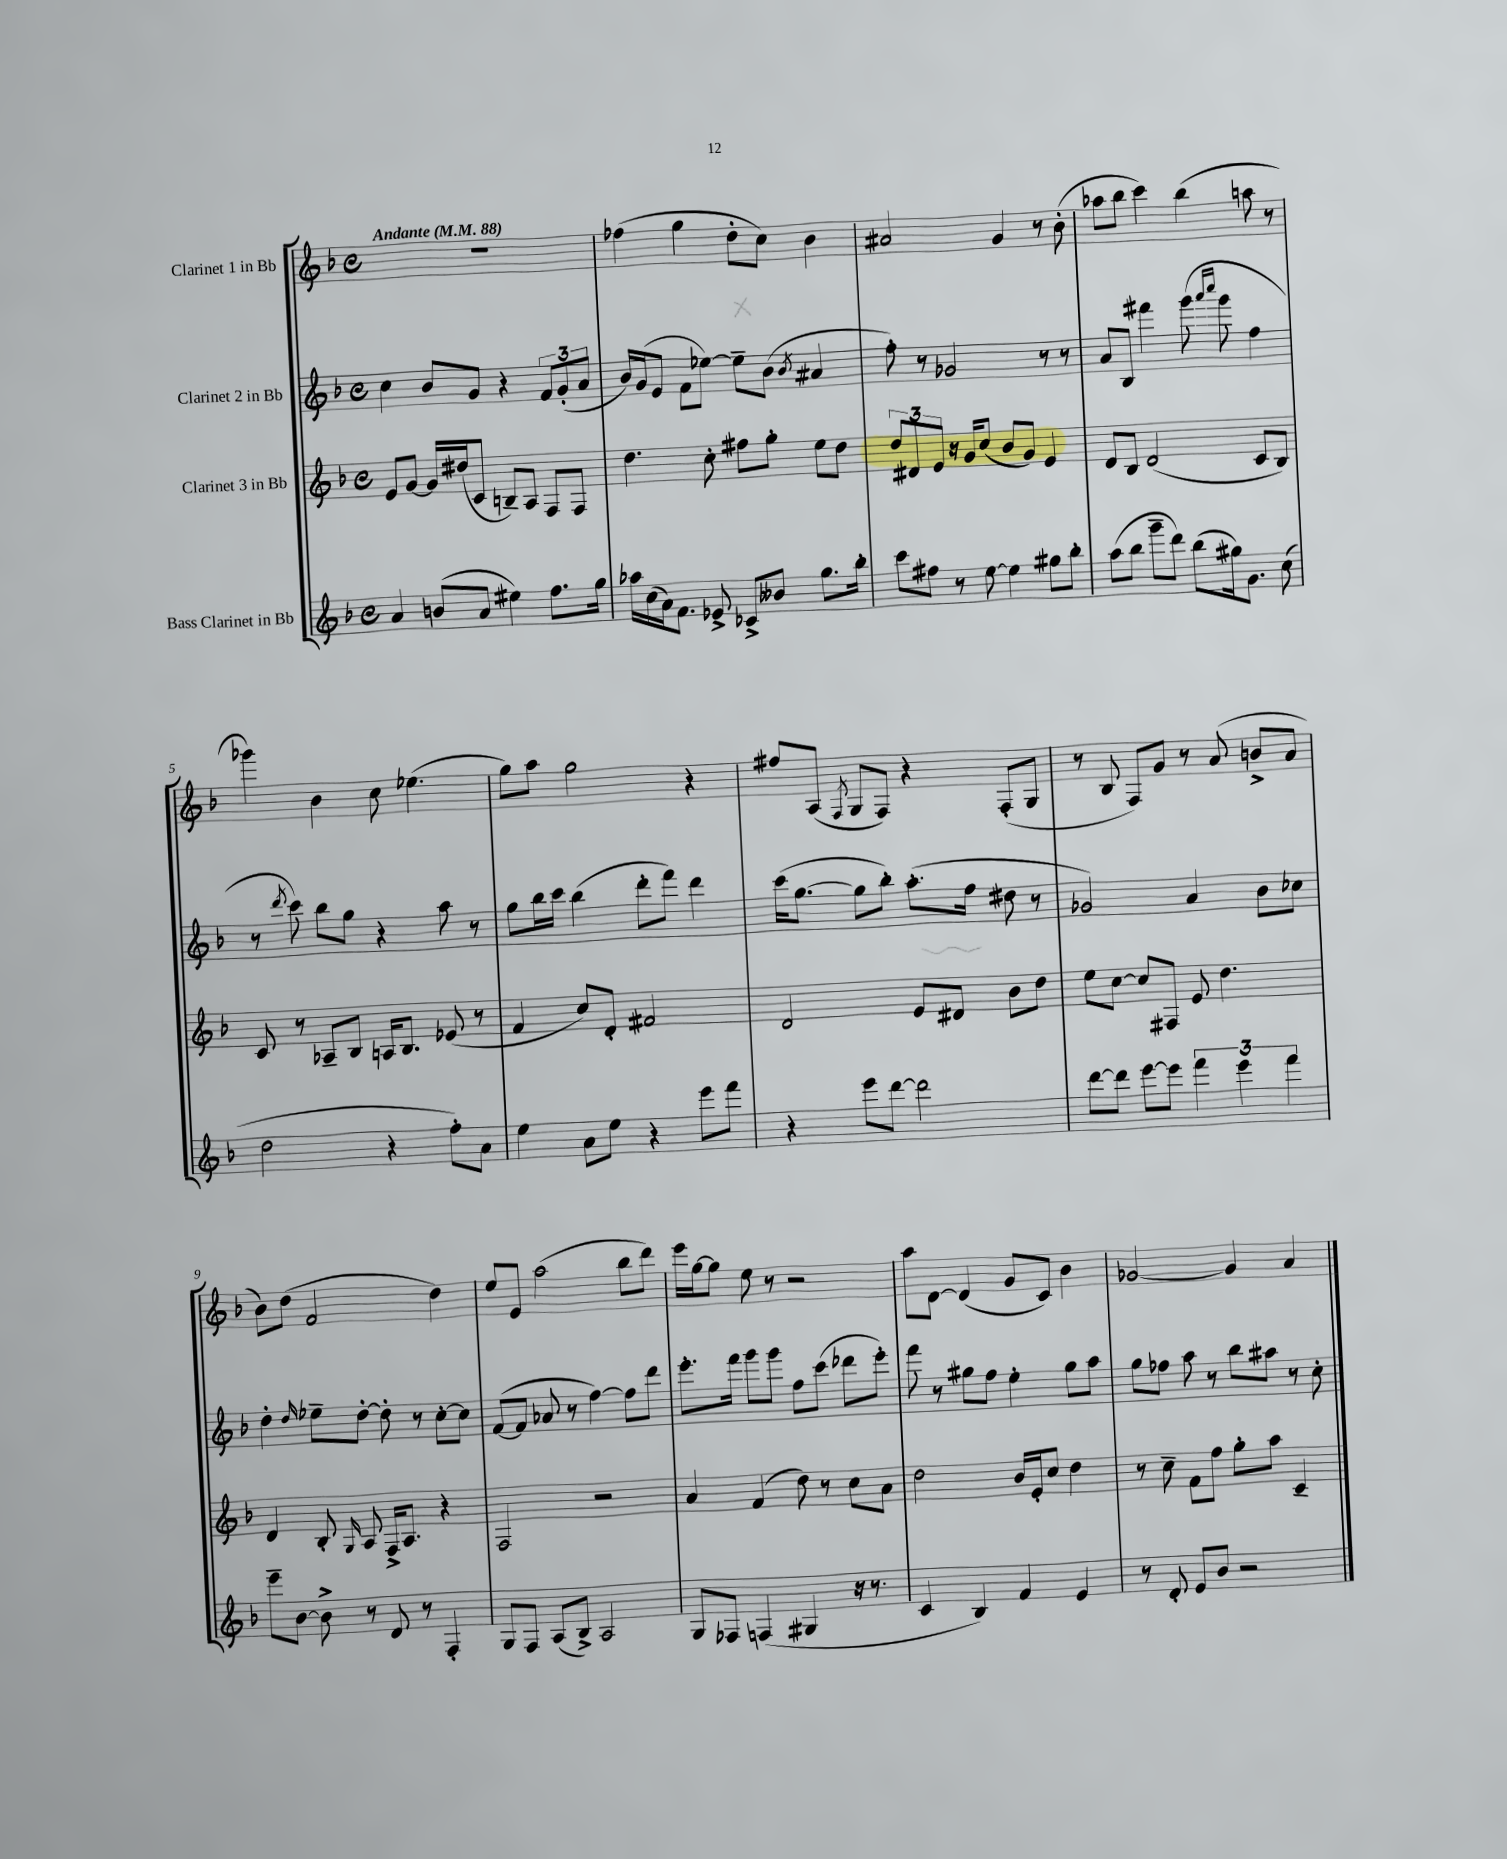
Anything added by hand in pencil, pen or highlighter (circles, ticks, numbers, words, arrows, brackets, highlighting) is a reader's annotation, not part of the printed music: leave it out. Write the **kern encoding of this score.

**kern	**kern	**kern	**kern
*staff4	*staff3	*staff2	*staff1
*clefG2	*clefG2	*clefG2	*clefG2
*k[b-]	*k[b-]	*k[b-]	*k[b-]
*M4/4	*M4/4	*M4/4	*M4/4
*met(c)	*met(c)	*met(c)	*met(c)
*MM88	*MM88	*MM88	*MM88
4a/	8e/L	4cc\	1r
.	[8g/J	.	.
(8b/L	16g/]LL	8b-/L	.
.	(16dd#/J	.	.
8a/J	8c/J	8g/J	.
4ee#\)	8B~/L)	4r	.
.	8A/J	.	.
8.ff\L	8F/L	12f/L	.
.	.	(12g'/	.
.	8F/J	.	.
.	.	12a/J	.
16gg\Jk	.	.	.
=	=	=	=
16aa-\LL	4.dd\	16b-/LL)	(4ff-\
(16cc\	.	(16g/J	.
16a\J)	.	8e/J	.
8.f\J	.	.	.
.	.	8f\L	4gg\
8e-^/	8cc'\	[8ee-\J)	.
8c-^/L	8ff#\L	8ee-~\]L	8dd'\L
8b--/J	8gg'\J	(8b-\J	8cc\J)
.	.	8qb-/	.
8.gg\L	8ee\L	4a#/	4b-\
.	8dd\J	.	.
16bb-'\Jk	.	.	.
=	=	=	=
8ccc\L	12dd/L	8ff'\)	2a#/
.	12d#/	.	.
8ff#\J	.	8r	.
.	12e/J	.	.
8r	16r	2g-/	.
.	16g/LK	.	.
[8ee\	(8cc/J	.	.
4ee\]	8b-/L	.	4g/
.	8g/J)	.	.
8gg#\L	4e/	8r	8r
8bb-'\J	.	8r	(8b-'\
=	=	=	=
(8aa\L	8d/L	8a/L	8aa-\L
8bb-\J	8B-/J	8B-/J	8bb-\J
8ggg~\L	(2d/	4fff#\	4ccc\)
8ddd\J)	.	.	.
(8bb-\L	.	(8ggg\	(4bb-\
.	.	16qqaaa/LL	.
.	.	16qqcccc/JJ	.
16gg#\k)	.	8ggg\	.
8.g\J	.	.	.
.	8c/L	4ff\	8aa\
(8cc\	8B-/J)	.	8r
=	=	=	=
2dd\	8c/	8r	4ggg-\)
.	.	8qddd/	.
.	8r	8ccc\)	.
.	8A-~/L	8bb-\L	4b-\
.	8B-/J	8gg\J	.
4r	16A/LK	4r	8cc\
.	8.B-/J	.	.
.	.	.	(4.ee-\
8ff'\L)	(8e-/	8aa\	.
8a\J	8r	8r	.
=	=	=	=
4ee\	4f/	8gg\L	8gg\L)
.	.	16bb-\L	8aa\J
.	.	16ccc\JJ	.
8a\L	8cc/L)	(4bb-\	2gg\
8ee\J	8d'/J	.	.
4r	2f#/	8ddd'\L	.
.	.	8fff\J)	.
8eee\L	.	4ddd\	4r
8fff\J	.	.	.
=	=	=	=
4r	2d/	(16ccc\LK	8ff#/L
.	.	[8.gg\J	.
.	.	.	(8A/J
.	.	.	8qF/
8eee\L	.	8gg\]L	8G/L
[8ddd\J	.	8bb-'\J)	8F/J)
2ddd\]	8e/L	(8.aa'\L	4r
.	8d#/J	.	.
.	.	16ff\Jk	.
.	8b-\L	8dd#\	(8F'/L
.	8dd\J	8r	8G/J
=	=	=	=
[8ddd\L	8ee\L	2g-/)	8r
8ddd\]J	[8cc\J	.	8B-/
[8eee\L	8cc/]L	.	8F/L)
8eee\]J	8F#/J	.	8g/J
6fff\	8e/	4a/	8r
.	4.dd\	.	(8a/
6eee\	.	.	.
.	.	8b-\L	8b^/L
6fff\	.	.	.
.	.	8cc-\J	8a/J
=	=	=	=
8eee~\L	4d/	4dd'\	8b-\L)
[8b-\J	.	.	(8dd\J
.	.	16qqdd/	.
8b-^\]	8B-'/	8ee-~\L	2f/
.	16qqG/	.	.
8r	8A/	[8dd'\J	.
8d/	16F^/LK	8dd'\]	.
.	8.A/J	.	.
8r	.	8r	.
4F'/	4r	[8cc'\L	4dd\)
.	.	8cc\]J	.
=	=	=	=
8G/L	2F/	([8f/L	8ee/L
8F/J	.	8f/]J	8e/J
(8A/L	.	8a-/	(2aa\
8B-^/J)	.	8r	.
2A/	2r	[4ff\)	.
.	.	8ff\]L	8bb-\L
.	.	8ddd\J	8ddd\J)
=	=	=	=
8G/L	4a/	8.eee'\L	16eee\LL
.	.	.	[16gg\J
8F-/J	.	.	8gg\]J
.	.	16fff\Jk	.
(4F/	(4f/	8ggg\L	8ee\
.	.	8ggg\J	8r
4G#/	8dd\)	8ff\L	2r
.	8r	(8ccc\J	.
16r	8cc\L	8ddd-\L	.
8.r	.	.	.
.	8a\J	8eee'\J)	.
=	=	=	=
4c/	2dd\	8fff\	8aa\L
.	.	8r	[8d\J
4B-/)	.	8gg#\L	(4d/]
.	.	8ff\J	.
4f/	16b-/LL	4ee'\	8g/L
.	16e'/J	.	.
.	8cc/J	.	8c/J)
4e/	4dd\	8gg#\L	4b-\
.	.	8aa\J	.
=	=	=	=
8r	8r	8gg\L	[2g-/
8d'/	8cc~\	8ff-\J	.
8e/L	8f\L	8aa\	.
8b-/J	8ff\J	8r	.
2r	8gg'\L	8bb-\L	4g-/]
.	8aa\J	8aa#\J	.
.	4c~/	8r	4a/
.	.	8cc'\	.
==	==	==	==
*-	*-	*-	*-
